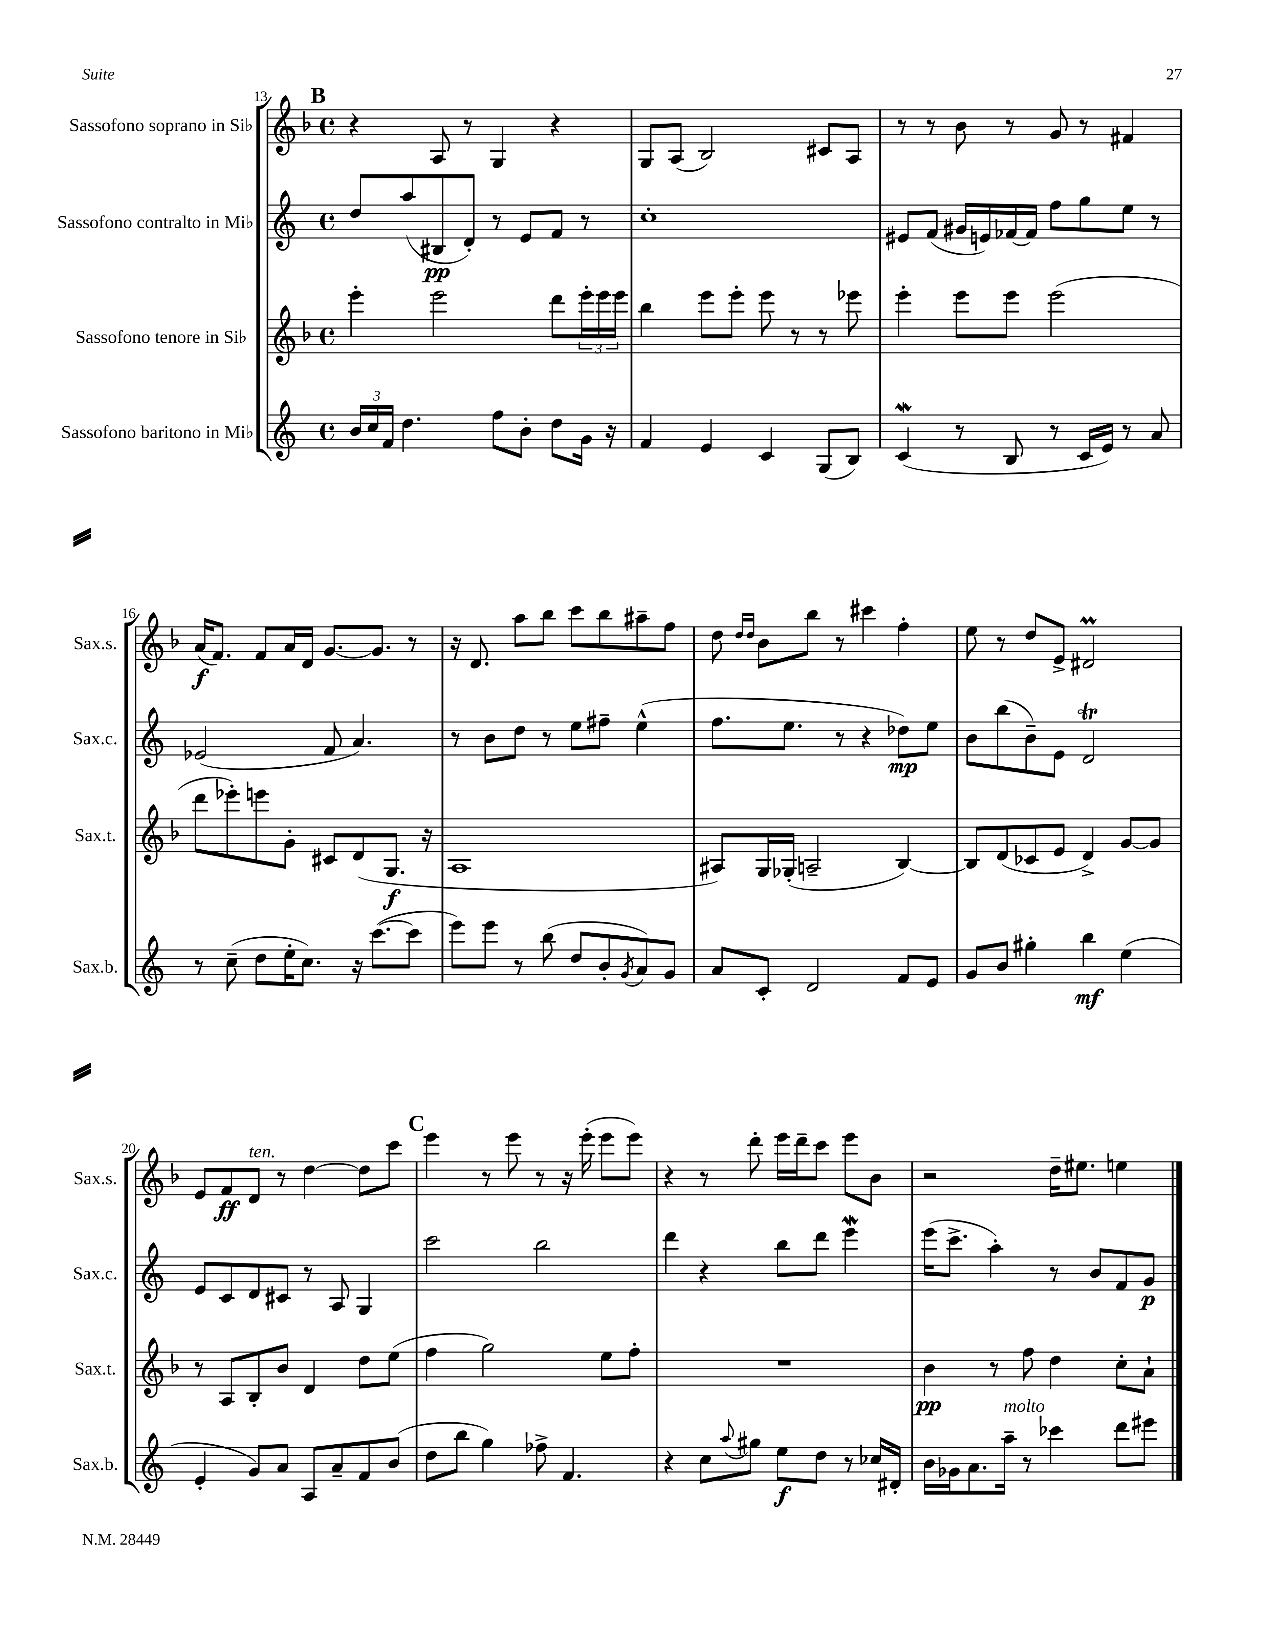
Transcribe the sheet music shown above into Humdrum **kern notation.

**kern	**kern	**kern	**kern
*staff4	*staff3	*staff2	*staff1
*clefG2	*clefG2	*clefG2	*clefG2
*k[]	*k[b-]	*k[]	*k[b-]
*M4/4	*M4/4	*M4/4	*M4/4
*met(c)	*met(c)	*met(c)	*met(c)
24b/LL	4eee'\	8dd/L	4r
24cc/	.	.	.
24f/JJ	.	.	.
4.dd\	.	(8aa/	.
.	2eee\	8B#/	8A/
.	.	8d'/J)	8r
8ff\L	.	8r	4G/
8b'\J	.	8e/L	.
8dd\L	8ddd\L	8f/J	4r
16g\Jk	24eee'\L	8r	.
.	24eee\	.	.
16r	.	.	.
.	24eee\JJ	.	.
=	=	=	=
4f/	4bb-\	1cc'	8G/L
.	.	.	(8A/J
4e/	8eee\L	.	2B-/)
.	8eee'\J	.	.
4c/	8eee\	.	.
.	8r	.	.
(8G/L	8r	.	8c#/L
8B/J)	8eee-\	.	8A/J
=	=	=	=
(4c/	4eee'\	8e#/L	8r
.	.	(8f/J	8r
8r	8eee\L	16g#/LL	8b-\
.	.	16e/)	.
8B/	8eee\J	[16f-/	8r
.	.	16f-/]JJ	.
8r	(2eee\	8ff\L	8g/
16c/LL	.	8gg\	8r
16e/JJ)	.	.	.
8r	.	8ee\J	4f#/
8a/	.	8r	.
=	=	=	=
8r	8ddd\L	(2e-/	(16a/LK
.	.	.	8.f/J)
(8cc~\	8eee-'\)	.	.
8dd\L	8eee\	.	8f/L
16ee'\K	8g'\J	.	16a/L
8.cc\J)	.	.	16d/JJ
.	8c#/L	8f/	[8.g/L
16r	(8d/	4.a/)	.
([8.ccc\L	.	.	8.g/]J
.	8.G/J	.	.
8ccc\]J	.	.	8r
.	16r	.	.
=	=	=	=
8eee\L)	1A	8r	16r
.	.	.	8.d/
8eee\J	.	8b\L	.
8r	.	8dd\J	8aa\L
(8bb\	.	8r	8bb-\J
8dd/L	.	8ee\L	8ccc\L
8b'/	.	8ff#~\J	8bb-\
8qg/	.	.	.
8a/)	.	(4ee^^\	8aa#~\
8g/J	.	.	8ff\J
=	=	=	=
8a/L	8A#/L)	8.ff\L	8dd\
.	.	.	16qqdd/LL
.	.	.	16qqdd/JJ
8c'/J	16G/L	.	8b-\L
.	(16G-'/JJ	8.ee\J	.
2d/	2A~/	.	8bb-\J
.	.	8r	8r
.	.	4r	4ccc#\
8f/L	[4B-/)	8dd-\L)	4ff'\
8e/J	.	8ee\J	.
=	=	=	=
8g/L	8B-/]L	8b\L	8ee\
8b/J	(8d/	(8bb\	8r
4gg#'\	8c-/	8b~\)	8dd/L
.	8e/J	8e\J	8e^/J
4bb\	4d^/)	2d/	2d#/
(4ee\	[8g/L	.	.
.	8g/]J	.	.
=	=	=	=
4e'/	8r	8e/L	8e/L
.	8A/L	8c/	8f/
8g/L)	8B-'/	8d/	8d/J
8a/J	8b-/J	8c#/J	8r
8A/L	4d/	8r	[4dd\
8a~/	.	8A/	.
8f/	8dd\L	4G/	8dd\]L
(8b/J	(8ee\J	.	8ccc\J
=	=	=	=
8dd\L	4ff\	2ccc\	4eee\
8bb\J	.	.	.
4gg\)	2gg\)	.	8r
.	.	.	8eee\
8ff-^\	.	2bb\	8r
4.f/	.	.	16r
.	.	.	(16eee'\
.	8ee\L	.	8eee\L
.	8ff'\J	.	8eee\J)
=	=	=	=
4r	1r	4ddd\	4r
8cc\L	.	4r	8r
8qqaa/	.	.	.
8gg#\J	.	.	8ddd'\
8ee\L	.	8bb\L	16eee\LL
.	.	.	16ddd~\J
8dd\J	.	8ddd\J	8ccc\J
8r	.	4eee\	8eee\L
16cc-/LL	.	.	8b-\J
16d#'/JJ	.	.	.
=	=	=	=
16b\LL	4b-\	(16eee\LK	2r
16g-\J	.	8.ccc^\J	.
8.a\	.	.	.
.	8r	4aa'\)	.
16aa~\Jk	.	.	.
8r	8ff\	.	.
4ccc-\	4dd\	8r	16dd~\LK
.	.	.	8.ee#\J
.	.	8b/L	.
8ddd\L	8cc'\L	8f/	4ee\
8eee#\J	8a`\J	8g/J	.
==	==	==	==
*-	*-	*-	*-
